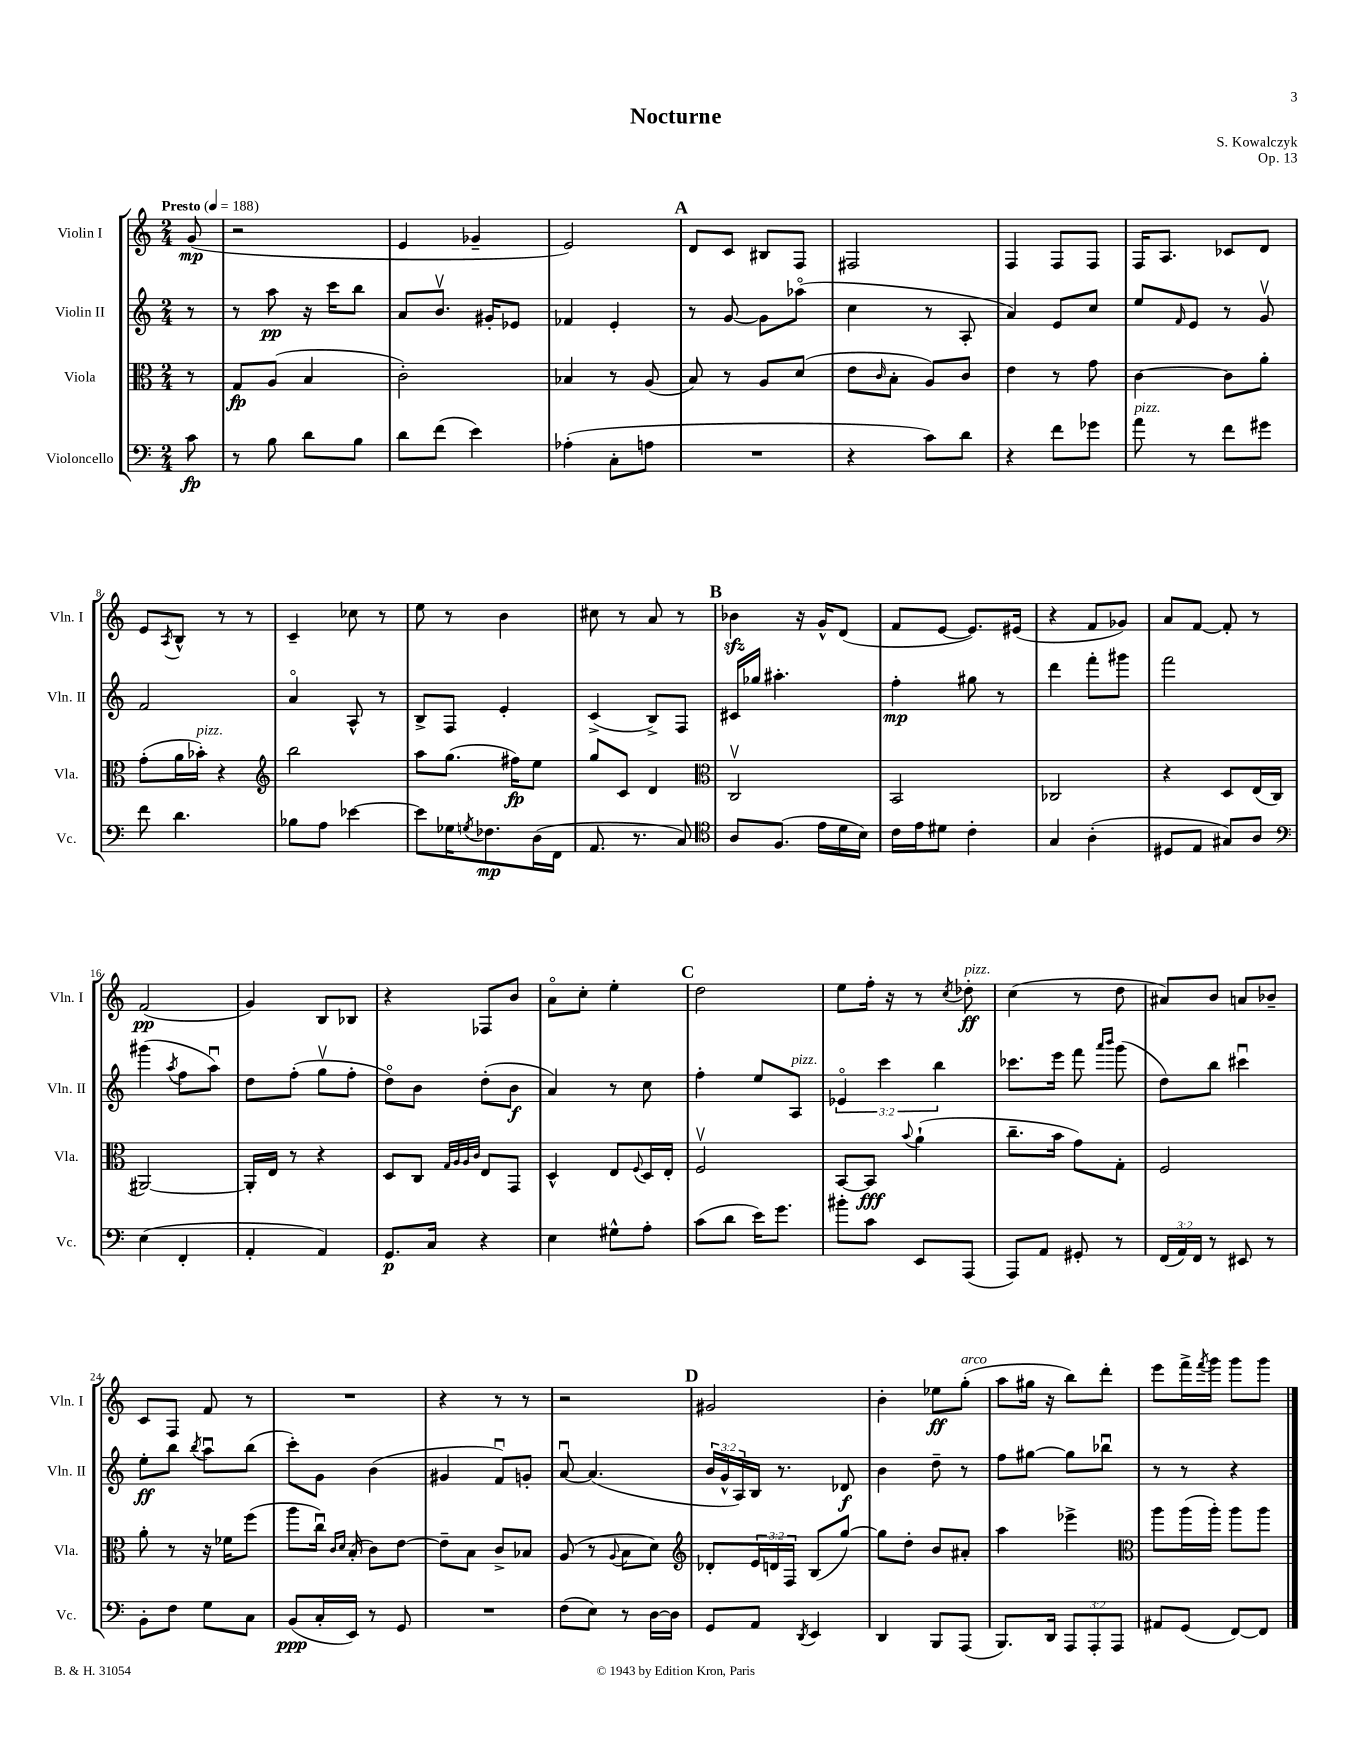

**kern	**dynam	**kern	**dynam	**kern	**dynam	**kern	**dynam
*part4	*part4	*part3	*part3	*part2	*part2	*part1	*part1
*staff4	*staff4	*staff3	*staff3	*staff2	*staff2	*staff1	*staff1
*I"Violoncello	*	*I"Viola	*	*I"Violin II	*	*I"Violin I	*
*I'Vc.	*	*I'Vla.	*	*I'Vln. II	*	*I'Vln. I	*
*clefF4	*	*clefC3	*	*clefG2	*	*clefG2	*
*k[]	*	*k[]	*	*k[]	*	*k[]	*
*M2/4	*	*M2/4	*	*M2/4	*	*M2/4	*
*MM188	*	*MM188	*	*MM188	*	*MM188	*
=	=	=	=	=	=	=	=
!	!	!	!	!	!	!LO:TX:a:B:t=Presto	!
8c\	fp	8r	.	8r	.	(8g/	mp
=1	=1	=1	=1	=1	=1	=1	=1
8r	.	8G/L	fp	8r	.	2r	.
8B\	.	(8A/J	.	8aa\	pp	.	.
8d\L	.	4B/	.	16r	.	.	.
.	.	.	.	16ccc\KL	.	.	.
8B\J	.	.	.	8bb\J	.	.	.
=2	=2	=2	=2	=2	=2	=2	=2
8d\L	.	2c'\)	.	8a/L	.	4e/	.
(8f\J	.	.	.	8.bv/J	.	.	.
4e\)	.	.	.	.	.	4g-X~/	.
.	.	.	.	16g#X'/KL	.	.	.
.	.	.	.	8e-X/J	.	.	.
=3	=3	=3	=3	=3	=3	=3	=3
(4A-X'\	.	4B-X/	.	4f-X/	.	2e/)	.
8C'\L	.	8r	.	4e'/	.	.	.
8An\J	.	(8A/	.	.	.	.	.
!!LO:REH:place=s1:t=A
=4	=4	=4	=4	=4	=4	=4	=4
2r	.	8B/)	.	8r	.	8d/L	.
.	.	8r	.	[8g/	.	8c/J	.
.	.	8A/L	.	8g\L]	.	8B#X/L	.
.	.	(8d/J	.	(8aa-X\J	.	8F/J	.
=5	=5	=5	=5	=5	=5	=5	=5
4r	.	8e\L	.	4cc\	.	2F#X/	.
.	.	16qqc/	.	.	.	.	.
.	.	8B'\J	.	.	.	.	.
8c\L)	.	8A/L)	.	8r	.	.	.
8d\J	.	8c/J	.	8A'/	.	.	.
=6	=6	=6	=6	=6	=6	=6	=6
4r	.	4e\	.	4a/)	.	4F/	.
8f\L	.	8r	.	8e/L	.	8F/L	.
8g-X\J	.	8g\	.	8cc/J	.	8F/J	.
=7	=7	=7	=7	=7	=7	=7	=7
!LO:TX:a:i:t=pizz.	!	!	!	!	!	!	!
8a\	.	[4c\	.	8ee/L	.	16F/KL	.
.	.	.	.	.	.	8.A/J	.
.	.	.	.	16qqf/	.	.	.
8r	.	.	.	8e/J	.	.	.
8f\L	.	8c\L]	.	8r	.	8c-X/L	.
8g#X\J	.	8a'\J	.	8gv/	.	8d/J	.
!!LO:LB:g=z
=8	=8	=8	=8	=8	=8	=8	=8
8f\	.	(8g'\L	.	2f/	.	8e/L	.
.	.	.	.	.	.	8qA/	.
4.d\	.	16a\L	.	.	.	8B^^/J	.
!	!	!LO:TX:a:i:t=pizz.	!	!	!	!	!
.	.	16b-X'\JJ)	.	.	.	.	.
.	.	4r	.	.	.	8r	.
.	.	.	.	.	.	8r	.
=9	=9	=9	=9	=9	=9	=9	=9
*	*	*clefG2	*	*	*	*	*
8B-X\L	.	2bb\	.	4a/	.	4c~/	.
8A\J	.	.	.	.	.	.	.
[4e-X\	.	.	.	8A^^/	.	8cc-X\	.
.	.	.	.	8r	.	8r	.
=10	=10	=10	=10	=10	=10	=10	=10
8e-\L]	.	8aa\L	.	8B^/L	.	8ee\	.
16G-X\K	.	(8.gg\J	.	8F/J	.	8r	.
8qGn/	.	.	.	.	.	.	.
8.F-X\	mp	.	.	.	.	.	.
.	.	.	.	4e'/	.	4b\	.
.	.	16ff#X\KL)	fp	.	.	.	.
(16D\L	.	8ee\J	.	.	.	.	.
16FF\JJ	.	.	.	.	.	.	.
=11	=11	=11	=11	=11	=11	=11	=11
8.AA/	.	8gg/L	.	(4c^/	.	8cc#X\	.
.	.	8c/J	.	.	.	8r	.
8.r	.	.	.	.	.	.	.
.	.	4d/	.	8B^/L)	.	8a/	.
8C/)	.	.	.	8F/J	.	8r	.
!!LO:REH:place=s1:t=B
=12	=12	=12	=12	=12	=12	=12	=12
*clefC4	*	*clefC3	*	*	*	*	*
8A/L	.	2Cv/	.	16c#X/LL	.	4b-Xzz\	.
.	.	.	.	16gg-X/JJ	.	.	.
(8.F/J	.	.	.	4.aa#X'\	.	.	.
.	.	.	.	.	.	16r	.
16e\LL	.	.	.	.	.	16g^^/KL	.
16d\	.	.	.	.	.	(8d/J	.
16B\JJ)	.	.	.	.	.	.	.
=13	=13	=13	=13	=13	=13	=13	=13
16c\LL	.	2BB/	.	4ff'\	mp	8f/L	.
16e\J	.	.	.	.	.	.	.
8d#X\J	.	.	.	.	.	[8e/J	.
4c'\	.	.	.	8gg#X\	.	8.e/L])	.
.	.	.	.	8r	.	.	.
.	.	.	.	.	.	(16e#X/Jk	.
=14	=14	=14	=14	=14	=14	=14	=14
4G/	.	2C-X/	.	4ddd\	.	4r	.
(4A'\	.	.	.	8fff'\L	.	8f/L	.
.	.	.	.	8ggg#X\J	.	8g-X/J)	.
=15	=15	=15	=15	=15	=15	=15	=15
8D#X/L	.	4r	.	2fff\	.	8a/L	.
8E/J	.	.	.	.	.	[8f/J	.
8G#X/L)	.	8D/L	.	.	.	8f'/]	.
8A/J	.	(16E/L	.	.	.	8r	.
.	.	16C/JJ	.	.	.	.	.
!!LO:LB:g=z
=16	=16	=16	=16	=16	=16	=16	=16
*clefF4	*	*	*	*	*	*	*
(4E\	.	[2AA#X/)	.	(4ggg#X\	.	(2f/	pp
.	.	.	.	8qaa/	.	.	.
4FF'/	.	.	.	8ff\L	.	.	.
.	.	.	.	8aau\J)	.	.	.
=17	=17	=17	=17	=17	=17	=17	=17
4AA'/	.	16AA#'/LL]	.	8dd\L	.	4g/)	.
.	.	16E/JJ	.	.	.	.	.
.	.	8r	.	(8ff'\J	.	.	.
4AA/)	.	4r	.	8ggv\L	.	8B/L	.
.	.	.	.	8ff'\J	.	8B-X/J	.
=18	=18	=18	=18	=18	=18	=18	=18
8.GG/L	p	8D/L	.	8dd\L)	.	4r	.
.	.	8C/J	.	8b\J	.	.	.
16C/Jk	.	.	.	.	.	.	.
.	.	32qqG/LLL	.	.	.	.	.
.	.	32qqA/	.	.	.	.	.
.	.	32qqA/	.	.	.	.	.
.	.	32qqc/JJJ	.	.	.	.	.
4r	.	8E/L	.	(8dd'\L	.	8F-X/L	.
.	.	8GG/J	.	8b\J	f	8b/J	.
=19	=19	=19	=19	=19	=19	=19	=19
4E\	.	4D^^/	.	4a/)	.	8a\L	.
.	.	.	.	.	.	8cc'\J	.
8G#X^^\L	.	8E/L	.	8r	.	4ee'\	.
.	.	8qqF/	.	.	.	.	.
8A'\J	.	16D/L	.	8cc\	.	.	.
.	.	16E'/JJ	.	.	.	.	.
!!LO:REH:place=s1:t=C
=20	=20	=20	=20	=20	=20	=20	=20
(8c\L	.	2Fv/	.	4ff'\	.	2dd\	.
8d\J	.	.	.	.	.	.	.
16e\KL)	.	.	.	8ee/L	.	.	.
8.g\J	.	.	.	.	.	.	.
!	!	!	!	!LO:TX:a:i:t=pizz.	!	!	!
.	.	.	.	8A/J	.	.	.
=21	=21	=21	=21	=21	=21	=21	=21
8b#X'\L	.	[8BB/L	.	6e-X/	.	8ee\L	.
8c\J	.	8BB/J]	fff	.	.	16ff'\Jk	.
.	.	.	.	6ccc\	.	.	.
.	.	.	.	.	.	16r	.
.	.	8qqb/	.	.	.	.	.
8EE/L	.	(4a`\	.	.	.	8r	.
.	.	.	.	6bb\	.	.	.
.	.	.	.	.	.	8qcc/	.
!	!	!	!	!	!	!LO:TX:a:i:t=pizz.	!
(8AAA/J	.	.	.	.	.	8dd-X'\	ff
=22	=22	=22	=22	=22	=22	=22	=22
8AAA/L)	.	8.cc~\L	.	8.ccc-X\L	.	(4cc\	.
8AA/J	.	.	.	.	.	.	.
.	.	16b\Jk	.	16eee\Jk	.	.	.
8GG#X'/	.	8g\L)	.	8fff\	.	8r	.
.	.	.	.	16qqaaa/LL	.	.	.
.	.	.	.	16qqbbb/JJ	.	.	.
8r	.	8G'\J	.	(8ggg\	.	8dd\	.
=23	=23	=23	=23	=23	=23	=23	=23
(24FF/LL	.	2F/	.	8dd\L)	.	8a#X/L)	.
24AA/)	.	.	.	.	.	.	.
24FF/JJ	.	.	.	.	.	.	.
8r	.	.	.	8bb\J	.	8b/J	.
8EE#X/	.	.	.	4ccc#Xu\	.	8an/L	.
8r	.	.	.	.	.	8b-X~/J	.
!!LO:LB:g=z
=24	=24	=24	=24	=24	=24	=24	=24
8BB'\L	.	8a'\	.	8ee'\L	ff	8c/L	.
8F\J	.	8r	.	8bb\J	.	8F/J	.
.	.	.	.	8qbb/	.	.	.
8G\L	.	16r	.	8aau\L	.	8f/	.
.	.	16f-X\KL	.	.	.	.	.
8C\J	.	(8ff\J	.	(8bb\J	.	8r	.
=25	=25	=25	=25	=25	=25	=25	=25
(8BB/L	ppp	8aa\L	.	8ccc'\L)	.	2r	.
16C'/L	.	16ccu\Jk)	.	8g\J	.	.	.
.	.	16qqc/LL	.	.	.	.	.
.	.	16qqd/JJ	.	.	.	.	.
16EE/JJ)	.	(16B'/	.	.	.	.	.
8r	.	8c\L)	.	(4b\	.	.	.
8GG/	.	[8e\J	.	.	.	.	.
=26	=26	=26	=26	=26	=26	=26	=26
2r	.	8e~\L]	.	4g#X/	.	4r	.
.	.	8B\J	.	.	.	.	.
.	.	8c^/L	.	8fu/L)	.	8r	.
.	.	8B-X/J	.	8gn'/J	.	8r	.
=27	=27	=27	=27	=27	=27	=27	=27
(8F\L	.	(8A/	.	[8au/	.	2r	.
8E\J)	.	8r	.	(4.a/]	.	.	.
.	.	8qqA/	.	.	.	.	.
8r	.	8B\L	.	.	.	.	.
[16D\LL	.	8d\J)	.	.	.	.	.
16D\JJ]	.	.	.	.	.	.	.
!!LO:REH:place=s1:t=D
=28	=28	=28	=28	=28	=28	=28	=28
*	*	*clefG2	*	*	*	*	*
8GG/L	.	8d-X'/L	.	24b/LL	.	2g#X/	.
.	.	.	.	24g^^/	.	.	.
.	.	.	.	24A/)	.	.	.
8AA/J	.	24e/L	.	16B/JJ	.	.	.
.	.	24dn/	.	.	.	.	.
.	.	.	.	8.r	.	.	.
.	.	24F/JJ	.	.	.	.	.
8qDD/	.	.	.	.	.	.	.
4EE/	.	(8B/L	.	.	.	.	.
.	.	[8gg/J)	.	8d-X/	f	.	.
=29	=29	=29	=29	=29	=29	=29	=29
4DD/	.	8gg\L]	.	4b\	.	4b'\	.
.	.	8dd'\J	.	.	.	.	.
8BBB/L	.	8b/L	.	8dd~\	.	8ee-X\L	ff
!	!	!	!	!	!	!LO:TX:a:i:t=arco	!
(8AAA/J	.	8a#X'/J	.	8r	.	(8gg'\J	.
=30	=30	=30	=30	=30	=30	=30	=30
8.BBB/L)	.	4aa\	.	8ff\L	.	8aa\L	.
.	.	.	.	[8gg#X\J	.	16gg#X\Jk	.
16DD/Jk	.	.	.	.	.	16r	.
12AAA/L	.	4eee-X^\	.	8gg#\L]	.	8bb\L)	.
12AAA'/	.	.	.	.	.	.	.
.	.	.	.	8bb-Xu\J	.	8ddd'\J	.
12AAA/J	.	.	.	.	.	.	.
=31	=31	=31	=31	=31	=31	=31	=31
*	*	*clefC3	*	*	*	*	*
8AA#X/L	.	8aa\L	.	8r	.	8eee\L	.
(8GG/J	.	(16aa\L	.	8r	.	16fff^\L	.
.	.	.	.	.	.	8qfff/	.
.	.	16aa'\JJ)	.	.	.	16ggg\JJ	.
[8FF/L)	.	8aa\L	.	4r	.	8ggg\L	.
8FF/J]	.	8aa\J	.	.	.	8ggg\J	.
==	==	==	==	==	==	==	==
*-	*-	*-	*-	*-	*-	*-	*-
